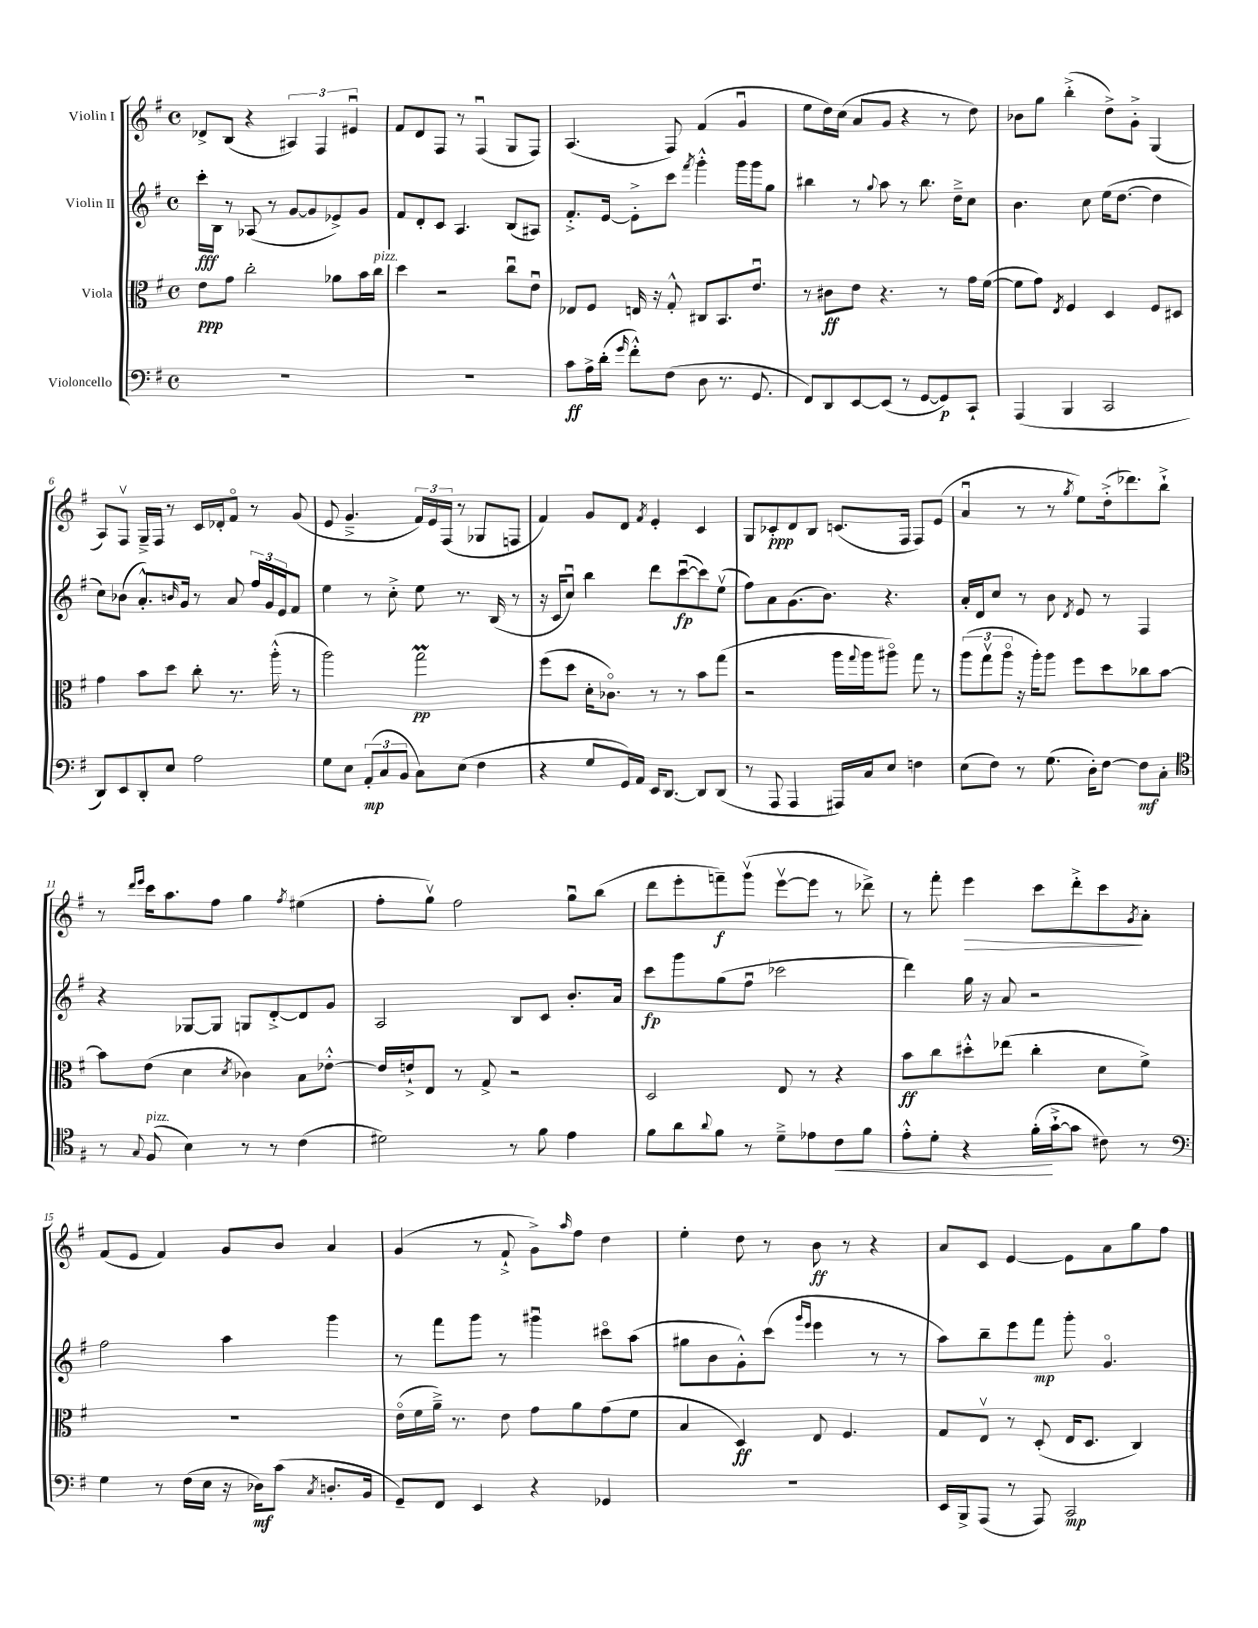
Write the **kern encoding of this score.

**kern	**kern	**kern	**kern
*staff4	*staff3	*staff2	*staff1
*clefF4	*clefC3	*clefG2	*clefG2
*k[f#]	*k[f#]	*k[f#]	*k[f#]
*M4/4	*M4/4	*M4/4	*M4/4
*met(c)	*met(c)	*met(c)	*met(c)
1r	8e\L	16ccc'\LL	8d-^/L
.	.	16B\JJ	.
.	8g\J	8r	(8B/J
.	2cc'\	(8A-/	4r
.	.	8r	.
.	.	[8g/L	6A#/)
.	.	8g/]	.
.	.	.	6F#/
.	8a-\L	8e-^/)	.
.	.	.	6e#u/
.	16b\L	8g/J	.
.	16cc\JJ	.	.
=	=	=	=
1r	4dd\	8f#/L	8f#/L
.	.	8d'/	8d/
.	2r	8c/J	8F#/J
.	.	4.A/	8r
.	.	.	(4F#u/
.	8ccu\L	(8B/L	8G/L
.	8eu\J	8A#/J)	8F#/J)
=	=	=	=
8c\L	8E-/L	8.f#'^/L	(4.A/
16A^\L	8F#/J	.	.
(16d'\JJ	.	[16e/Jk	.
16qqg/	.	.	.
8f#'^^\L)	16E/	8e'^\]L	.
.	16r	.	.
(8F#\J	8G'^^/	8ccc\J	8F#/)
.	.	8qfff#/	.
8D\	8C#/L	4ggg'^^\	(4f#/
8.r	8.BB/	.	.
.	.	16ggg\LL	4gu/
8.GG/	8.eu/J	16ggg\J	.
.	.	8gg\J	.
=	=	=	=
8FF#/L)	8r	4bb#\	8ee\L
8DD/	8c#\L	.	16dd\L)
.	.	.	(16cc\JJ
[8EE/	8e\J	8r	8a/L
.	.	8qqgg/	.
(8EE/]J	4.r	8aa\	8g/J
8r	.	8r	4r
[8GG/L	.	8.bb#\	.
8GG/])	8r	.	8r
.	.	16dd~^\LK	.
8CC`/J	16g\LL	8cc\J	8dd\)
.	([16f#\JJ	.	.
=	=	=	=
(4AAA/	8f#\]L	4.b\	8b-\L
.	8g\J)	.	8gg\J
.	8qE/	.	.
4BBB/	4F#/	.	(4bb'^\
.	.	8cc\	.
2CC/	4D/	(16ee\LK	8dd^\L)
.	.	[8.dd\J	.
.	.	.	8g'^\J
.	8F#/L	4dd\]	(4G/
.	8D#/J	.	.
=	=	=	=
8DD/L)	4g\	8cc\L)	8A/L)
8EE/	.	(8b-\J	8F#v/J
8DD'/	8b\L	8.a'^^/L)	16G~^/LL
.	.	.	16F#/JJ
8E/J	8dd\J	.	8r
.	.	16qqb/	.
.	.	16g/Jk	.
2A\	8cc'\	8r	16c/LL
.	.	.	16d-'/J
.	8.r	8a/	8f#o/J
.	.	24ff#/LL	8r
.	.	24g/	.
.	(16aa'^^\	.	.
.	.	24e/J	.
.	8r	8f#/J	(8g/
=	=	=	=
8G\L	2aa\)	4ee\	8e/
8E\J	.	.	4.g~^/
(12AA'/L	.	8r	.
12C/	.	.	.
.	.	8cc'^\	.
12BB/J	.	.	.
8C\L)	2gg\	8ee\	24f#/LL)
.	.	.	24e/
.	.	.	(24F#/JJ
(8E\J	.	8.r	8r
4F#\	.	.	8G-/L
.	.	(16B/	.
.	.	8r	8F/J
=	=	=	=
4r	(8ff#\L	16r	4f#/)
.	.	16c/LK	.
.	8dd\J	8ccu/J)	.
8G/L	16d'\LK	4bb\	8g/L
.	8.c-o\J)	.	.
16GG/L)	.	.	8d/J
16AA/JJ	.	.	.
.	.	.	8qf#/
16EE/LK	8r	8ddd\L	4e'/
[8.DD/J	.	.	.
.	8r	([8cccu\	.
8DD/]L	8b\L	8ccc\])	4c/
(8DD/J	(8gg\J	(8eev\J	.
=	=	=	=
8r	2r	8ff#\L)	8G/L
8AAA/	.	8a\	8c-'/
4AAA/	.	(8.g\	8d/
.	.	.	8B/J
.	.	8.b\J)	.
16AAA#/LL)	16aa\LL	.	(8.c/L
.	8qqgg/	.	.
16C/J	16aa\J	.	.
8E/J	8aa#o\J)	4.r	.
.	.	.	16F#/Jk
4F\	8gg\	.	8F#/L)
.	8r	.	(8e/J
=	=	=	=
(8E\L	(12aa\L	16a'/LL	4au/
.	.	16d/J	.
.	12ggv\	.	.
8F#\J)	.	8cc/J	.
.	12aao\J	.	.
8r	16r	8r	8r
.	16aa'\LK)	.	.
(8.G\	8aa\J	8b\	8r
.	.	8qd/	8qgg/
.	8ff#\L	8e/	8ee\L)
16D'\LK)	.	.	.
[8F#\J	8dd\	8r	(16dd'^\k
.	.	.	8.ddd-\)
8F#\]L	8cc-\	4F#/	.
8C'\J	[8b\J	.	8bb`^\J
=	=	=	=
*clefC4	*	*	*
8r	8b\]L	4r	8r
.	.	.	16qqddd/LL
8qqG/	.	.	16qqeee/JJ
(8F#/	(8e\J	.	16ccc\LK
.	.	.	8.aa\
4B\)	4d\	[8G-/L	.
.	.	8G-/]J	8ff#\J
.	8qd/	.	.
8r	4c-\)	8G/L	4gg\
8r	.	[8d'^/	.
.	.	.	8qff#/
(4c\	8B\L	8d/]	(4ee#\
.	[8e-'^^\J	8g/J	.
=	=	=	=
2d#\)	16e-/]LL	2A/	8ff#'\L
.	16e`^/J	.	.
.	8E/J	.	8ggv\J)
.	8r	.	2ff#\
.	8G^/	.	.
8r	2r	8B/L	.
8f#\	.	8c/J	.
4e\	.	8.b'/L	8ggu\L
.	.	.	(8bb\J
.	.	16a/Jk	.
=	=	=	=
8f#\L	2D/	8ccc\L	8ddd\L
8a\	.	8ggg\	8eee'\
8qqa/	.	.	.
8f#\J	.	(8gg\	8fff~\)
8r	.	8ff#u\J	(8gggv\J
8d~^\L	8E/	2ccc-\	[8eeev\L
8e-\	8r	.	8eee\]J
8c\	4r	.	8r
8f#\J	.	.	8ddd-^\)
=	=	=	=
8e'^^\L	8b\L	4ddd\)	8r
8d'\J	8cc\	.	8fff#'\
4r	8dd#'^^\	16gg\	4eee\
.	.	16r	.
.	(8ee-\J	8a/	.
(16f#'\LL	4cc'\	2r	8ccc\L
[16g`^\J	.	.	.
8g\]J	.	.	8ddd'^\
8c#\)	8d\L	.	8ccc\
.	.	.	8qg/
8r	8f#^\J)	.	8a'\J
=	=	=	=
*clefF4	*	*	*
4G\	1r	2ff#\	(8f#/L
.	.	.	8e/J
8r	.	.	4f#/)
(16F#\LL	.	.	.
16E\JJ	.	.	.
16r	.	4aa\	8g/L
16D-\LK)	.	.	.
(8c\J	.	.	8b/J
8qC/	.	.	.
8.D'/L	.	4ggg\	4a/
16BB/Jk	.	.	.
=	=	=	=
8GG~/L)	(16eo\LL	8r	(4g/
.	16f#\	.	.
8FF#/J	16a~^\JJ)	8fff#\L	.
.	8.r	.	.
4EE/	.	8ggg\J	8r
.	8e\	8r	8f#`^/
4r	8g\L	4ggg#u\	8g^\L)
.	.	.	16qqaa/
.	8a\	.	8ff#\J
4GG-/	(8g\	8ccc#o\L	4dd\
.	8f#\J	(8aa\J	.
=	=	=	=
1r	4B/	8gg#\L	4ee'\
.	.	8b\	.
.	4D/)	8g'^^\)	8dd\
.	.	(8ccc\J	8r
.	.	16qqggg/LL	.
.	.	16qqeee/JJ	.
.	8E/	4eee\	8b\
.	4.F#/	.	8r
.	.	8r	4r
.	.	8r	.
=	=	=	=
16EE/LL	8G/L	8aa\L)	8a/L
16BBB^/J	.	.	.
(8AAA/J	8Ev/J	8bb~\	8c/J
8r	8r	8eee\	[4e/
8AAA/)	(8D'/	8fff#\J	.
2CC/	16E/LK	8ggg'\	8e\]L
.	8.D/J	.	.
.	.	4.go/	8a\
.	4C/)	.	8gg\
.	.	.	8ff#\J
==	==	==	==
*-	*-	*-	*-
